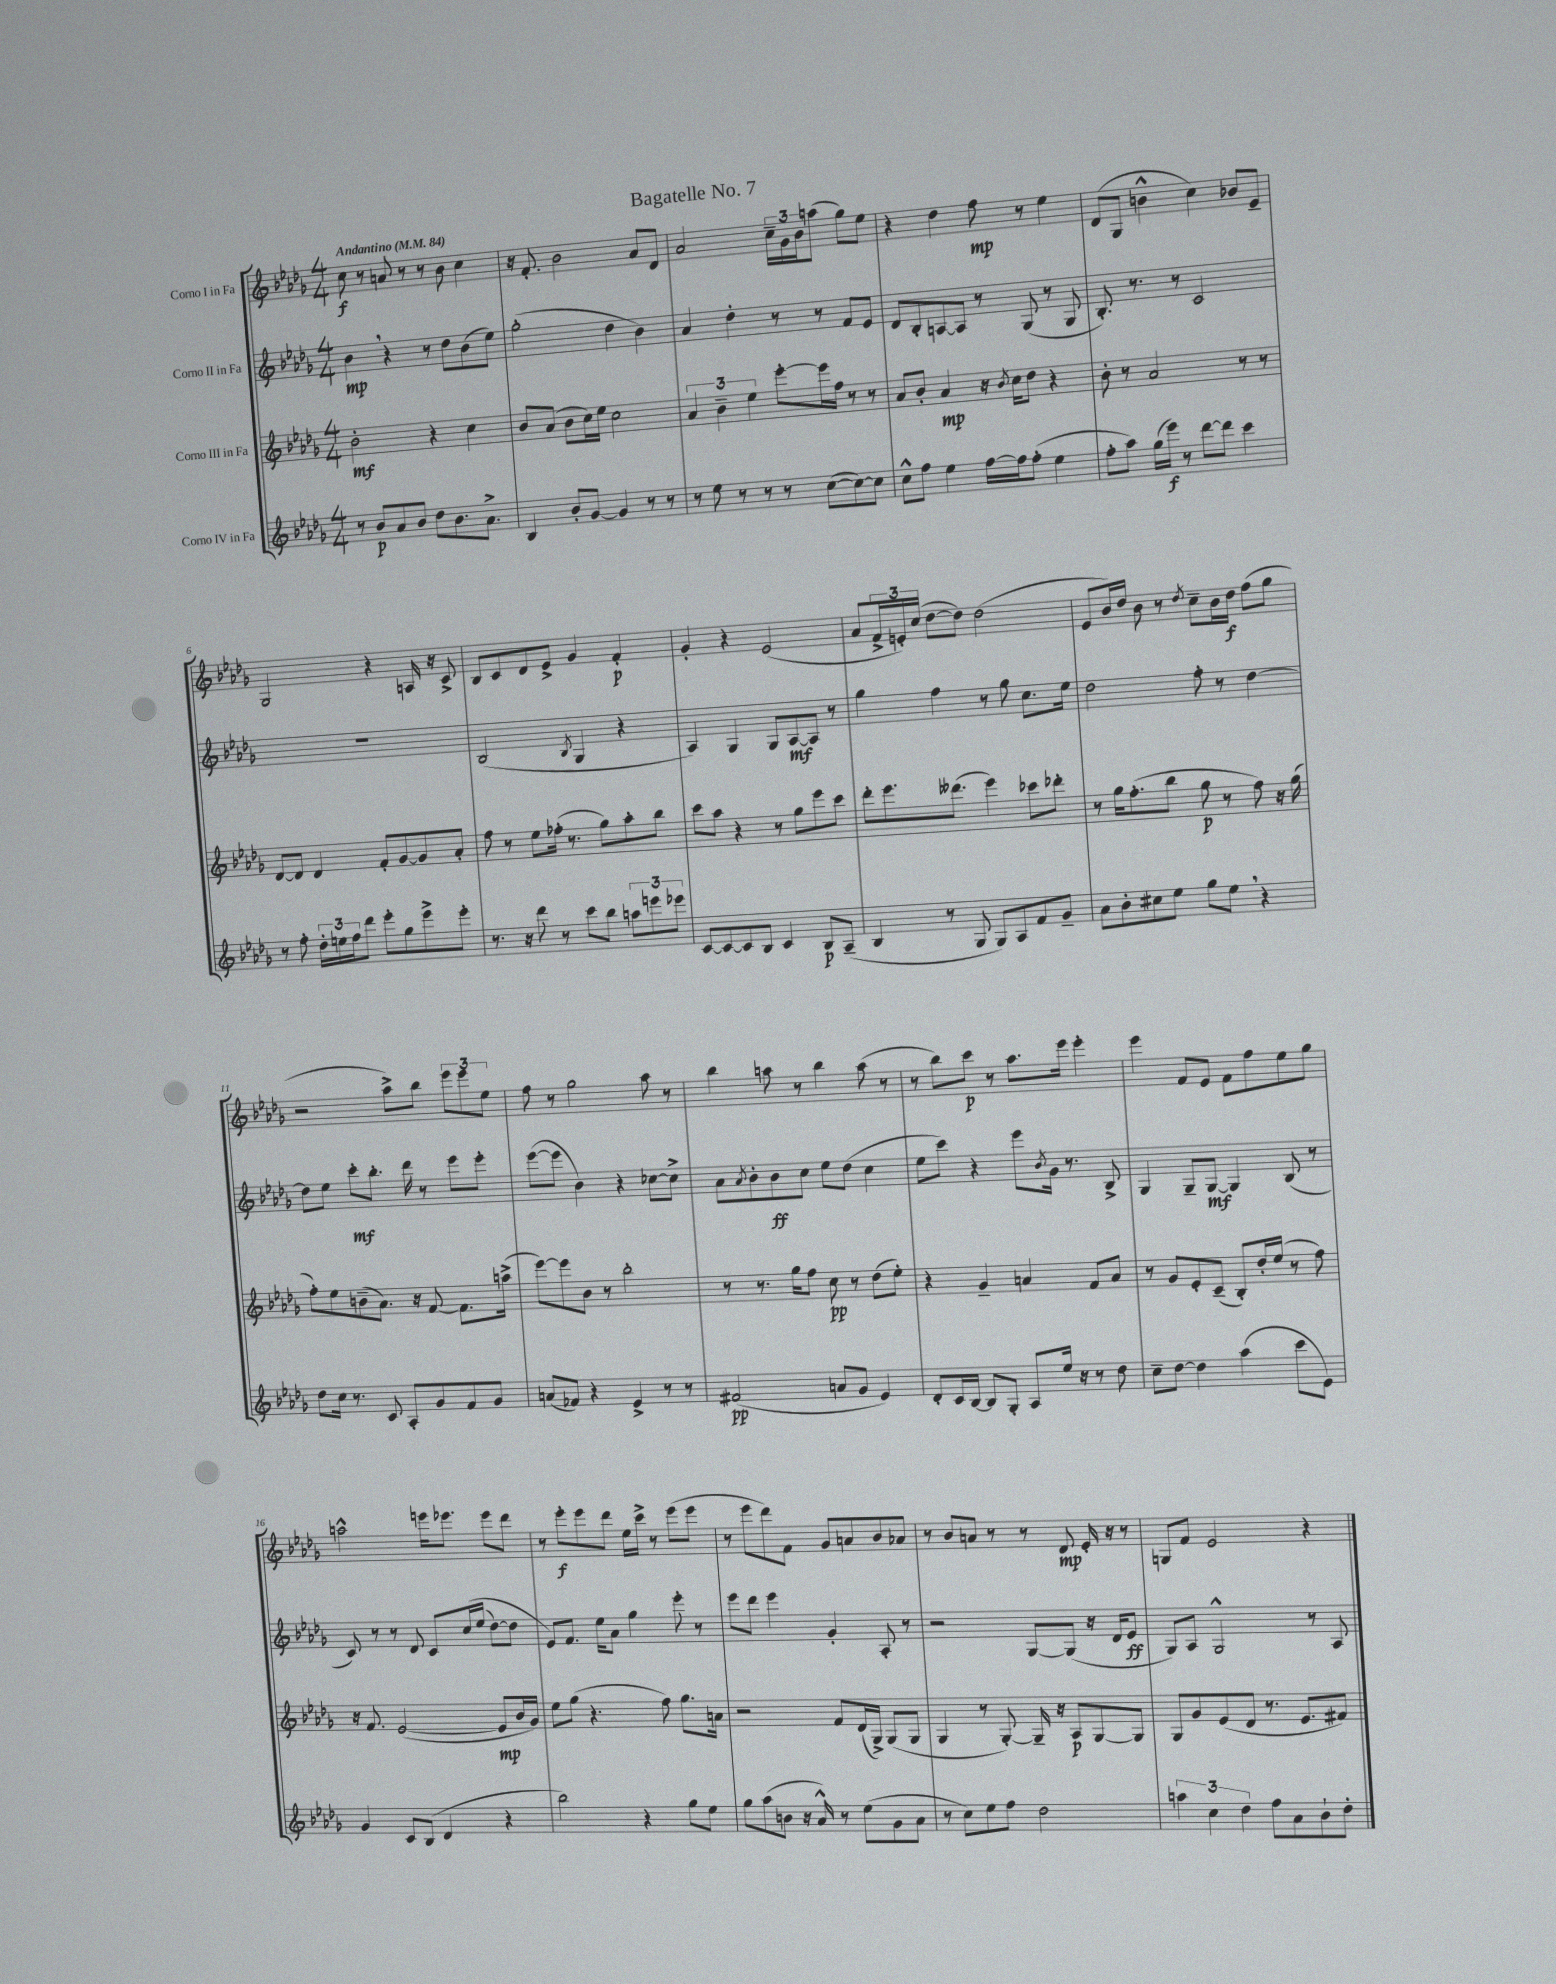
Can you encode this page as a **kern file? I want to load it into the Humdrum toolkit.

**kern	**kern	**kern	**kern
*staff4	*staff3	*staff2	*staff1
*clefG2	*clefG2	*clefG2	*clefG2
*k[b-e-a-d-g-]	*k[b-e-a-d-g-]	*k[b-e-a-d-g-]	*k[b-e-a-d-g-]
*M4/4	*M4/4	*M4/4	*M4/4
*MM84	*MM84	*MM84	*MM84
8r	2b-'\	4b-\	8cc\
8b-/L	.	.	8r
8a-/	.	4r	8a/
8b-/J	.	.	8r
8dd-\L	4r	8r	8r
8.b-\	.	8dd-\L	8b-\
.	4cc\	(8b-\	4cc\
8.a-^\J	.	.	.
.	.	8ee-\J)	.
=	=	=	=
4B-/	8b-/L	(2gg-'\	16r
.	.	.	8.f'/
.	(8a-/J	.	.
8b-'/L	8b-\L	.	2b-\
[8g-/J	16cc\L)	.	.
.	16ee-\JJ	.	.
4g-/]	2cc\	4dd-\	.
8r	.	4b-\)	8a-/L
8r	.	.	8d-/J
=	=	=	=
8r	6a-/	4a-/	2a-/
8ee-\	.	.	.
.	6b-~\	.	.
8r	.	4dd-'\	.
.	6ee-\	.	.
8r	.	.	.
8r	[8eee-'\L	8r	24cc~\LL
.	.	.	24g-\
.	.	.	24b-\J
([8cc\L	16eee-\]L	8r	(8aa\J
.	16ff\JJ	.	.
8cc\_)	8r	8f/L	8gg-\L)
8cc\]J	8r	8e-/J	8ee-\J
=	=	=	=
8cc^^\L	8a-/L	8d-/L	4r
8ff\J	8b-'/J	8B-'/	.
4ee-\	4a-/	[8A/	4dd-\
.	.	8A/]J	.
[16ff\LL	16r	8r	8ff\
.	8qb-/	.	.
16ff\]J	16cc\LK	.	.
(8ff'\J	8dd-\J	(8G-/	8r
4ee-\	4r	8r	4ee-\
.	.	8G-/	.
=	=	=	=
8ff'\L	8b-'\	8.B-'/)	(8d-/L
8aa-\J)	8r	.	8G-/J
.	.	8.r	.
(16gg-\LL	2a-/	.	4b^^\
16eee-\JJ)	.	.	.
8r	.	8r	.
[8ddd-\L	.	2c/	4cc\)
8ddd-\]J	.	.	.
4ccc\	8r	.	8b-/L
.	8r	.	8e-~/J
=	=	=	=
8r	[8d-/L	1r	2G-/
8ff'\	8d-/]J	.	.
24dd-'\LL	4d-/	.	.
24ee\	.	.	.
24ff\J	.	.	.
8ddd-\J	.	.	.
8eee-'\L	8f'/L	.	4r
8gg-\	[8g-/	.	.
8eee-^\	8g-/]	.	16A/
.	.	.	16r
8eee-'\J	8a-'/J	.	8c^/
=	=	=	=
8.r	8ff\	(2B-/	8B-/L
.	8r	.	8c/
16r	.	.	.
8ddd-\	8ee-\L	.	8d-/
8r	(16ff-'\Jk	.	8e-^/J
.	8.r	.	.
.	.	8qB-/	.
8ccc\L	.	4G-/	4g-/
8bb-\J	8gg-\L)	.	.
12aa\L	8aa-'\	4r	4f'/
12eee\	.	.	.
.	8bb-\J	.	.
12eee-\J	.	.	.
=	=	=	=
[8c/L	8ccc\L	4A-/)	4g-'/
8c/_	8aa-\J	.	.
8c/]	4r	4G-/	4r
8B-/J	.	.	.
4c/	8r	8G-/L	(2e-/
.	8gg-\L	[8A-/	.
8B-/L	8eee-\	8A-/]J	.
(8A-~/J	8ccc\J	8r	.
=	=	=	=
4B-/	8ddd-'\L	4gg-\	8a-/L
.	8.eee-\	.	24f^/L
.	.	.	24e'/)
.	.	.	(24cc/JJ
8r	.	4ff\	[8dd-\L
.	(8.ddd--\J	.	.
8G-/	.	.	8dd-\]J)
8G-/L)	4eee-\)	8r	(2dd-\
8A-/	.	8gg-\	.
8f/	8ccc-\L	8.cc\L	.
8g-~/J	8ddd-'\J	.	.
.	.	16ee-\Jk	.
=	=	=	=
8a-\L	8r	2dd-\	8e-/L
8b-'\	16gg-\LK	.	16b-/L)
.	(8.ff'\	.	16dd-/JJ
8cc#\	.	.	8b-\
8ee-\J	8bb-\J	.	8r
.	.	.	8qdd-/
8gg-\L	8gg-\	8ff'\	8cc~\L
8ee-\J	8r	8r	16b-\L
.	.	.	16dd-\JJ
4r	8ff\)	[4dd-\	(8ff\L
.	16r	.	8gg-\J
.	(16gg-\	.	.
=	=	=	=
8dd-\L	8ff'\L)	8dd-\]L	2r
16cc\Jk	8ee-\	8ee-\J	.
8.r	.	.	.
.	(8b~\	8ccc'\L	.
8c/	8.a-\J)	8.bb-'\J	.
8A-'/L	.	.	8aa-^\L)
.	16r	16ddd-\	.
8g-/	[8f/	8r	8bb-\J
8f/	8.f\]L	8eee-\L	12eee-\L
.	.	.	12eee-\
8g-/J	.	8eee-'\J	.
.	.	.	12ee-\J
.	(16aa^\Jk	.	.
=	=	=	=
(8a/L	[8eee-\L)	([8eee-\L	8ff\
8f-/J)	8eee-\]	8eee-\]J	8r
4r	8b-\J	4b-\)	2gg-\
.	8r	.	.
4e-^/	2bb-'\	4r	.
8r	.	[8cc-\L	8aa-\
8r	.	8cc-^\]J	8r
=	=	=	=
(2f#/	8r	8a-\L	4bb-\
.	.	8qa-/	.
.	8.r	8b-'\	.
.	.	8b-\	8aa\
.	16gg-\LK	.	.
.	8ff\J	8cc\J	8r
8a/L	8cc\	8ee-\L	4bb-\
8g-/J	8r	(8dd-\J	.
4e-/)	(8dd-\L	4cc\	(8aa\
.	8ee-'\J)	.	8r
=	=	=	=
8d-'/L	4r	8ee-\L	8r
16c/L	.	8ccc\J)	8bb-\L)
[16B-/JJ	.	.	.
8B-/]L	4g-~/	4r	8ccc\J
8G-'/J	.	.	8r
8A-/L	4a/	8eee-\L	8.aa-\L
.	.	8qb-/	.
16ee-/Jk	.	16g-\Jk	.
16r	.	8.r	16eee-\Jk
8r	8f/L	.	4eee-'\
8dd-\	8a/J	8B-^/	.
=	=	=	=
8cc~\L	8r	4G-/	4eee-\
[8dd-\J	8g-/L	.	.
4dd-\]	8e-'/	8G-~/L	8f/L
.	(8c~/J	[8G-/J	8e-/J
(4aa-\	8B-'/L)	4G-/]	8f\L
.	16dd-'/L	.	8ff\
.	(16ee-/JJ	.	.
8ccc\L	8r	(8B-/	8ee-\
8e-\J)	8ff\)	8r	8gg-\J
=	=	=	=
4g-/	16r	8c/)	2aa^^\
.	8.f/	.	.
.	.	8r	.
8c/L	([2e-/	8r	.
(8B-/J	.	8d-/	.
4d-/	.	8c/L	16eee\LK
.	.	.	8.eee-\J
.	.	&(16cc/L	.
.	.	(16ee-/JJ	.
4r	8e-/]L	[8dd-\L)	8eee-\L
.	16b-/L	8dd-\]J	8ddd-\J
.	16g-/JJ)	.	.
=	=	=	=
2bb-\)	8ee-\L	8e-/L&)	8r
.	(8gg-\J	8.f/J	8eee-'\L
.	4.r	.	8eee-\
.	.	16ee-\LK	.
.	.	8a-\J	8ddd-\J
4r	.	4gg-\	16ee-\LL
.	.	.	16ccc^\JJ
.	8ff\)	.	8r
8gg-\L	8.gg-\L	8eee-'\	(8eee-\L
8ee-\J	.	8r	8eee-\J
.	16a\Jk	.	.
=	=	=	=
8gg-\L	2r	8eee-\L	8r
(8aa-\	.	8ddd-\J	8eee-\L
8b\J	.	4eee-\	8ddd-\)
16r	.	.	8f\J
16a-^^/)	.	.	.
8r	8f/L	4g-'/	8g-/L
(8ee-\L	(16d-/L	.	8a/
.	16G-^/JJ)	.	.
8g-\	(8G-/L	8A-'/	8b-/
8a-\J	8G-/J	8r	8a-/J
=	=	=	=
8r	4G-/	2r	8r
8cc\L)	.	.	8b-/L
8ee-\	8r	.	8a/J
8ff\J	[8G-'/)	.	8r
2dd-\	16G-~/]	[8G-/L	8r
.	16r	.	.
.	8A-/L	(8G-/]J	8d-/
.	[8G-/	16r	16e-'/
.	.	16d-/LK	16r
.	8G-/]J	8e-/J	8r
=	=	=	=
6aa\	8G-/L	8G-/L)	8G/L
.	8g-/	8A-/J	8f/J
6cc\	.	.	.
.	(8e-/	2G-^^/	2e-/
6dd-\	.	.	.
.	8d-/J	.	.
8ff\L	8.r	.	.
8a-\	.	.	.
.	8.e-/L	.	.
8b-`\	.	8r	4r
8dd-'\J	8f#/J)	8A-/	.
==	==	==	==
*-	*-	*-	*-
